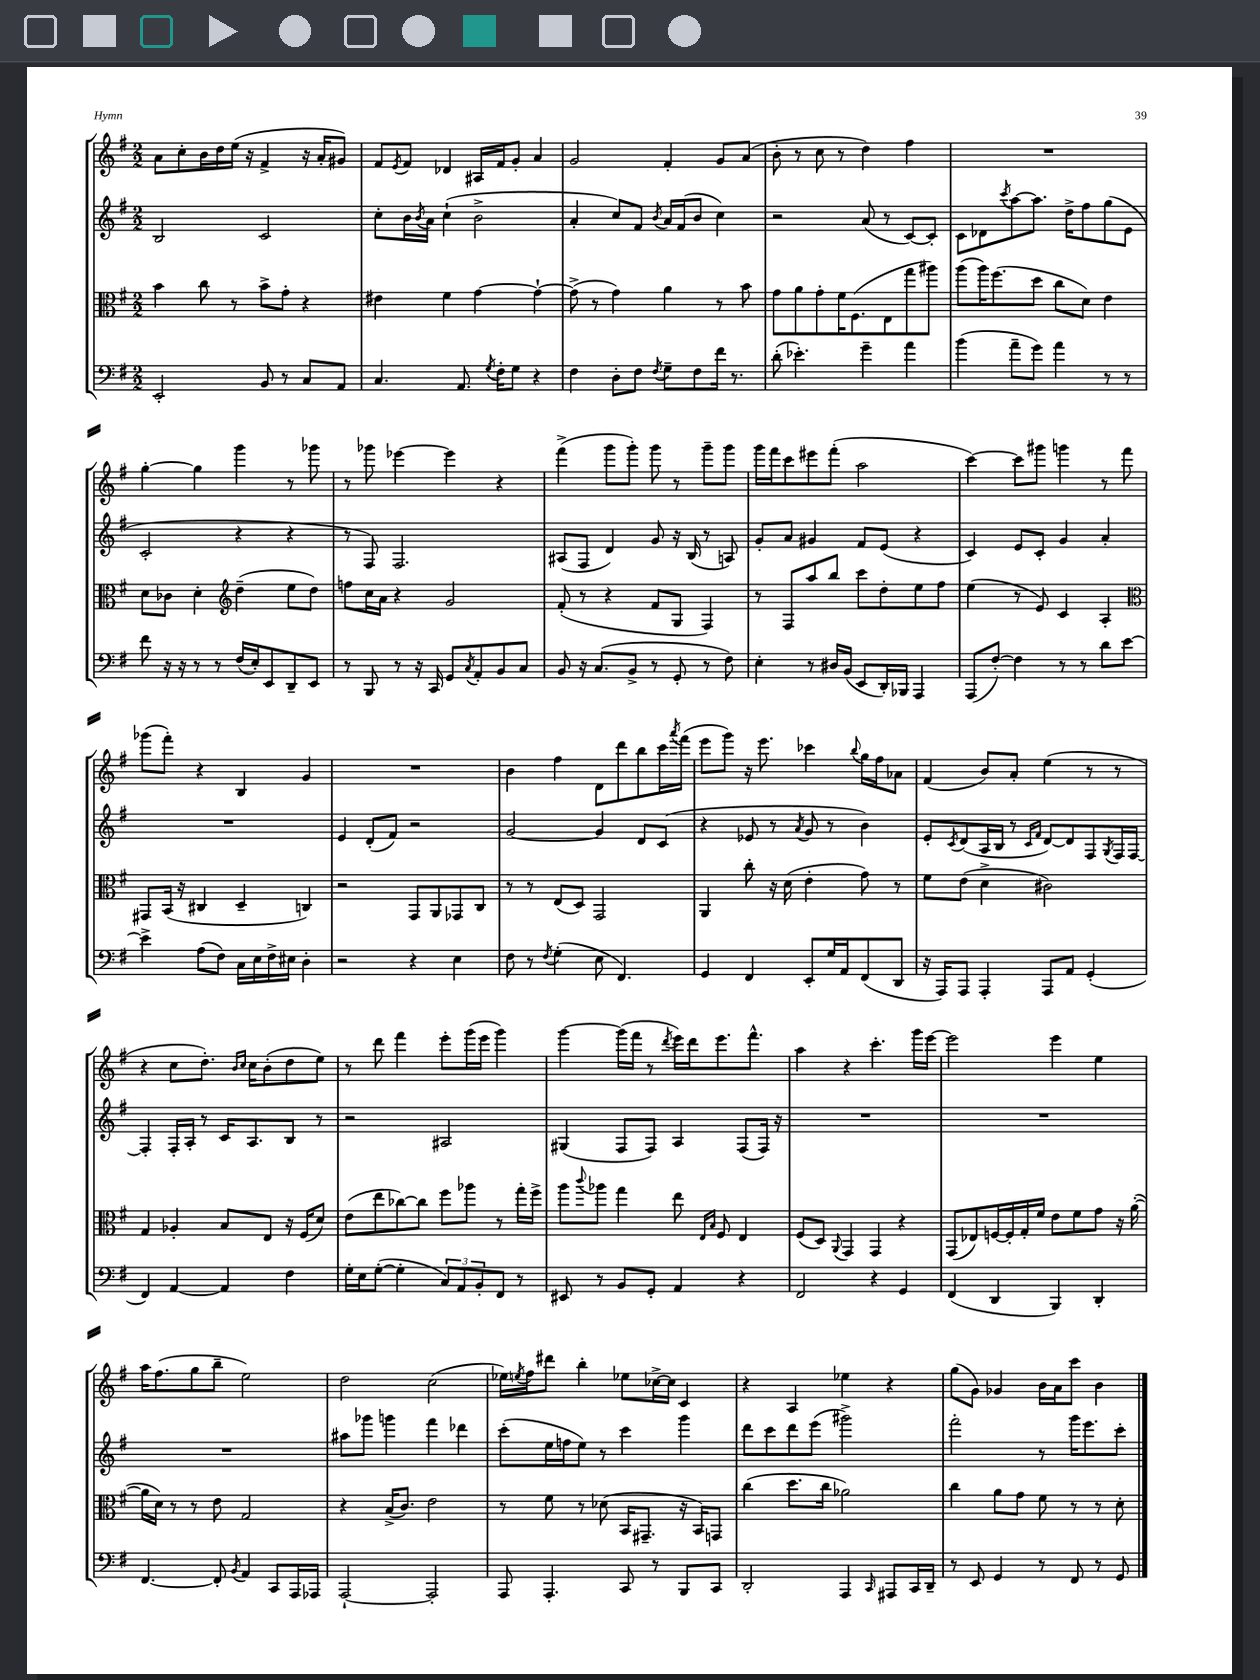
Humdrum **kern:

**kern	**kern	**kern	**kern
*staff4	*staff3	*staff2	*staff1
*clefF4	*clefC3	*clefG2	*clefG2
*k[f#]	*k[f#]	*k[f#]	*k[f#]
*M2/2	*M2/2	*M2/2	*M2/2
2EE'/	4b\	2B/	8a\L
.	.	.	8cc'\
.	8cc\	.	16b\L
.	.	.	16dd\
.	8r	.	(16ee\JJ
.	.	.	16r
8BB/	8b^\L	2c/	4f#^/
8r	8g'\J	.	.
8C/L	4r	.	16r
.	.	.	16a'/LK
8AA/J	.	.	8g#/J)
=	=	=	=
4.C/	4e#\	8cc'\L	8f#/L
.	.	.	8qe/
.	.	16b\L	8f#/J
.	.	8qb/	.
.	.	16a\JJ	.
.	4f#\	(4cc`\	4d-/
8.AA/	.	.	.
.	[4g\	2b^\	16A#/LL
8qG/	.	.	.
16F#'\LK	.	.	16f#/J
8G\J	.	.	8g'/J
4r	4g`\_	.	4a/
=	=	=	=
4F#\	(8g^\]	4a'/	2g/
.	8r	.	.
8D'\L	4g\)	8cc/L)	.
8F#\J	.	8f#/J	.
8qF#/	.	8qb/	.
8G~\L	4a\	16a/LL	4f#'/
.	.	(16f#/J	.
8F#\	.	8b/J	.
16f#\Jk	8r	4cc\)	8g/L
8.r	.	.	.
.	8b\	.	(8a/J
=	=	=	=
(8d'\	8g\L	2r	8b'\
4.e-'\)	8a\	.	8r
.	8g'\	.	8cc\
.	16f#\K	.	8r
.	(8.F#\	.	.
4g~\	.	(8a/	4dd\)
.	8E\	8r	.
4a\	8gg\	[8c/L)	4ff#\
.	8aa#\J)	8c'/]J	.
=	=	=	=
(4b\	(8aa\L	8c\L	1r
.	16aa\K)	8d-\	.
.	(8.ff#\	.	.
.	.	8qccc/	.
8a~\L	.	[8aa\	.
8g\J)	8dd\J	8.aa\]J	.
4a\	8cc\L	.	.
.	.	16dd^\LK	.
.	8d\J)	8ff#\	.
8r	4e\	(8gg\	.
8r	.	8e\J	.
=	=	=	=
8f#\	8d\L	2c'/	[4gg'\
16r	8c-\J	.	.
16r	.	.	.
8r	4d'\	.	4gg\]
8r	.	.	.
*	*clefG2	*	*
(16F#/LL	(4dd~\	4r	4ggg\
16E'/J)	.	.	.
8EE/	.	.	.
8DD~/	8ee\L	4r	8r
8EE/J	8dd\J)	.	8ggg-\
=	=	=	=
8r	8ff\L	8r	8r
8BBB/	16cc\L	8F#/)	8ggg-\
.	16a\JJ	.	.
8r	4r	2.F#/	[4eee-\
16r	.	.	.
16CC/	.	.	.
8GG/L	2g/	.	4eee-\]
8qC/	.	.	.
8AA'/	.	.	.
8BB/	.	.	4r
8C/J	.	.	.
=	=	=	=
8BB/	(8f#'/	(8A#/L	(4fff#^\
16r	8r	8F#/J	.
(8.C/L	.	.	.
.	4r	4d/)	8ggg\L
8BB^/J	.	.	8ggg'\J)
8r	8f#/L	8g/	8ggg\
8GG'/	8G/J	16r	8r
.	.	(16B/	.
8r	4F#/)	8r	8ggg~\L
8F#\)	.	8A/)	8ggg\J
=	=	=	=
4E'\	8r	8g'/L	16ggg\LL
.	.	.	16fff#\J
.	8F#/L	8a/J	8ccc\
8r	8aa/	4g#/	8eee#\
16D#/LL	8bb/J	.	(8fff#'\J
(16BB/JJ	.	.	.
8EE/L	8ccc\L	8f#/L	2aa\
16DD'/L)	8dd'\	(8e/J	.
16BBB-/JJ	.	.	.
4AAA/	8ee\	4r	.
.	8ff#\J	.	.
=	=	=	=
(8AAA/L	(4ee\	4c/)	[4ccc\)
[8F#'/J)	.	.	.
4F#\]	8r	8e/L	8ccc\]L
.	8e/)	8c'/J	8ggg#\J
8r	4c/	4g/	4ggg\
8r	.	.	.
8d\L	4A'/	4a'/	8r
[8e\J	.	.	8fff#\
=	=	=	=
*	*clefC3	*	*
4e^\]	8GG#/L	1r	(8ggg-\L
.	(16BB/Jk	.	8fff#'\J)
.	16r	.	.
(8A\L	4C#/	.	4r
8F#\J)	.	.	.
16C\LL	4D~/	.	4B/
16E\	.	.	.
16F#^\	.	.	.
16E#\JJ	.	.	.
4D'\	4C/)	.	4g/
=	=	=	=
2r	2r	4e/	1r
.	.	(8d'/L	.
.	.	8f#/J)	.
4r	8GG/L	2r	.
.	8AA/	.	.
4E\	8GG-/	.	.
.	8C/J	.	.
=	=	=	=
8F#\	8r	[2g/	4b\
8r	8r	.	.
8qF#/	.	.	.
(4G'\	(8E/L	.	4ff#\
.	8D/J)	.	.
8E\	2GG/	4g/]	8d\L
4.FF#/)	.	.	8ddd\
.	.	8d/L	8bb\
.	.	(8c/J	16ccc\L
.	.	.	8qaaa/
.	.	.	(16fff#\JJ
=	=	=	=
4GG/	4AA/	4r	8eee\L
.	.	.	8ggg\J)
4FF#/	8cc'\	8e-/	16r
.	.	.	8.eee\
.	16r	8r	.
.	(16d\	.	.
.	.	8qa/	.
8EE'/L	4e'\	8g/	4ccc-\
16G/L	.	8r	.
16AA/J	.	.	.
.	.	.	8qqbb/
(8FF#/	8g\)	4b\)	16gg\LL
.	.	.	16ff#\J
8DD/J	8r	.	8a-\J
=	=	=	=
16r	8f#\L	8e'/L	(4f#/
16AAA/LK)	.	.	.
.	.	8qc/	.
8AAA/J	(8e\J	(8d/	.
4AAA'/	4d^\	16A/L	8b/L)
.	.	16B/JJ	.
.	.	8r	8a'/J
.	.	16qqc/LL	.
.	.	16qqf#/JJ	.
8AAA/L	2c#\)	[8d/L)	(4ee\
8AA/J	.	8d/]	.
(4GG'/	.	8F#/	8r
.	.	8qG/	.
.	.	16F#/L	8r
.	.	[16F#/JJ	.
=	=	=	=
4FF#/)	4G/	4F#'/]	4r
[4AA/	4A-'/	16F#'/LL	8cc\L
.	.	16A'/JJ	.
.	.	8r	8.dd'\J)
4AA/]	8B/L	16c/LK	.
.	.	.	16qqb/LL
.	.	.	16qqcc/JJ
.	.	8.A/	16cc\LK
.	8E/J	.	(8b'\
4F#\	16r	8B/J	8dd\
.	(16F#/LK	.	.
.	8d/J)	8r	8ee\J)
=	=	=	=
16G'\LL	(8e\L	2r	8r
16E\J	.	.	.
([8G'\J	8ee\	.	8ddd\
4G'\]	[8cc-\)	.	4fff#\
.	8cc-\]J	.	.
12C/L)	8ff#\L	2A#/	8eee'\L
12AA/	.	.	.
.	8aa-\J	.	(16ggg\L
12BB'/	.	.	.
.	.	.	16eee\JJ
8FF#/J	8r	.	4ggg\)
8r	16gg'\LL	.	.
.	16ff#^\JJ	.	.
=	=	=	=
8EE#/	8aa\L	(4G#/	[4ggg\
.	8qqccc/	.	.
8r	8aa-\J	.	.
8BB/L	4gg\	8F#/L	(16ggg\]LL
.	.	.	16fff#\JJ
8GG'/J	.	8F#/J)	8r
.	.	.	8qddd/
4AA/	8ee\	4A/	16eee\LL)
.	.	.	16ddd\J
.	16qqE/LL	.	.
.	16qqB/JJ	.	.
.	8F#/	.	8.eee\
4r	4E/	(8F#/L	.
.	.	.	8.fff#^^\J
.	.	16F#/Jk)	.
.	.	16r	.
=	=	=	=
2FF#/	(8F#/L	1r	4aa\
.	8D/J)	.	.
.	8qqAA/	.	.
.	4GG/	.	4r
4r	4GG/	.	4.ccc'\
4GG/	4r	.	.
.	.	.	16ggg\LL
.	.	.	[16eee\JJ
=	=	=	=
(4FF#/	(8GG/L	1r	2eee\]
.	8E-/)	.	.
4DD/	[16F/L	.	.
.	16F'/]	.	.
.	16G'/	.	.
.	16f#/JJ	.	.
4BBB/)	8e\L	.	4eee\
.	8f#\	.	.
4DD'/	8g\J	.	4ee\
.	16r	.	.
.	([16a'\	.	.
=	=	=	=
[4.FF#/	16a\]LL	1r	16aa\LK
.	16d\JJ)	.	(8.ff#\
.	8r	.	.
.	8r	.	8gg\
8FF#'/]	8e\	.	8bb~\J
8qBB/	.	.	.
4AA/	2G/	.	2ee\)
8CC/L	.	.	.
16AAA/L	.	.	.
16AAA-/JJ	.	.	.
=	=	=	=
[2AAA`/	4r	8aa#\L	2dd\
.	.	8ggg-\J	.
.	(16B^/LK	4ggg\	.
.	8.c/J)	.	.
2AAA'/]	2e\	4fff#\	(2cc\
.	.	4ddd-\	.
=	=	=	=
8AAA/	8r	(8ccc'\L	16ee-\LL)
.	.	.	8qee/
.	.	.	16ff#\J
4.AAA'/	8f#\	16ee\L	8ddd#\J
.	.	16ff\J	.
.	8r	8ee\J)	4bb'\
.	(8d-\	8r	.
8CC/	16BB/LK	4ccc\	8ee-\L
.	8.GG#~/J	.	.
8r	.	.	[16cc-^\L
.	.	.	16cc-\]JJ
8BBB/L	16r	4ggg\	4c/
.	16BB/LK)	.	.
8CC/J	8GG/J	.	.
=	=	=	=
2DD'/	(4cc\	8ddd\L	4r
.	.	8ccc\	.
.	8.dd\L	8ddd\	4A/
.	.	(8eee\J	.
.	16cc\Jk	.	.
4AAA/	2a-\)	2ggg#^\)	4ee-\
16qqCC/	.	.	.
8AAA#/L	.	.	4r
16CC/L	.	.	.
16DD~/JJ	.	.	.
=	=	=	=
8r	4cc\	2fff#'\	(8gg\L
8EE/	.	.	8g\J)
4GG/	8a\L	.	4g-/
.	8g\J	.	.
8r	8f#\	8r	16b\LL
.	.	.	16a\J
8FF#/	8r	16ggg\LK	8ccc\J
.	.	8.eee\	.
8r	8r	.	4b\
8GG/	8d'\	8ccc'\J	.
==	==	==	==
*-	*-	*-	*-
